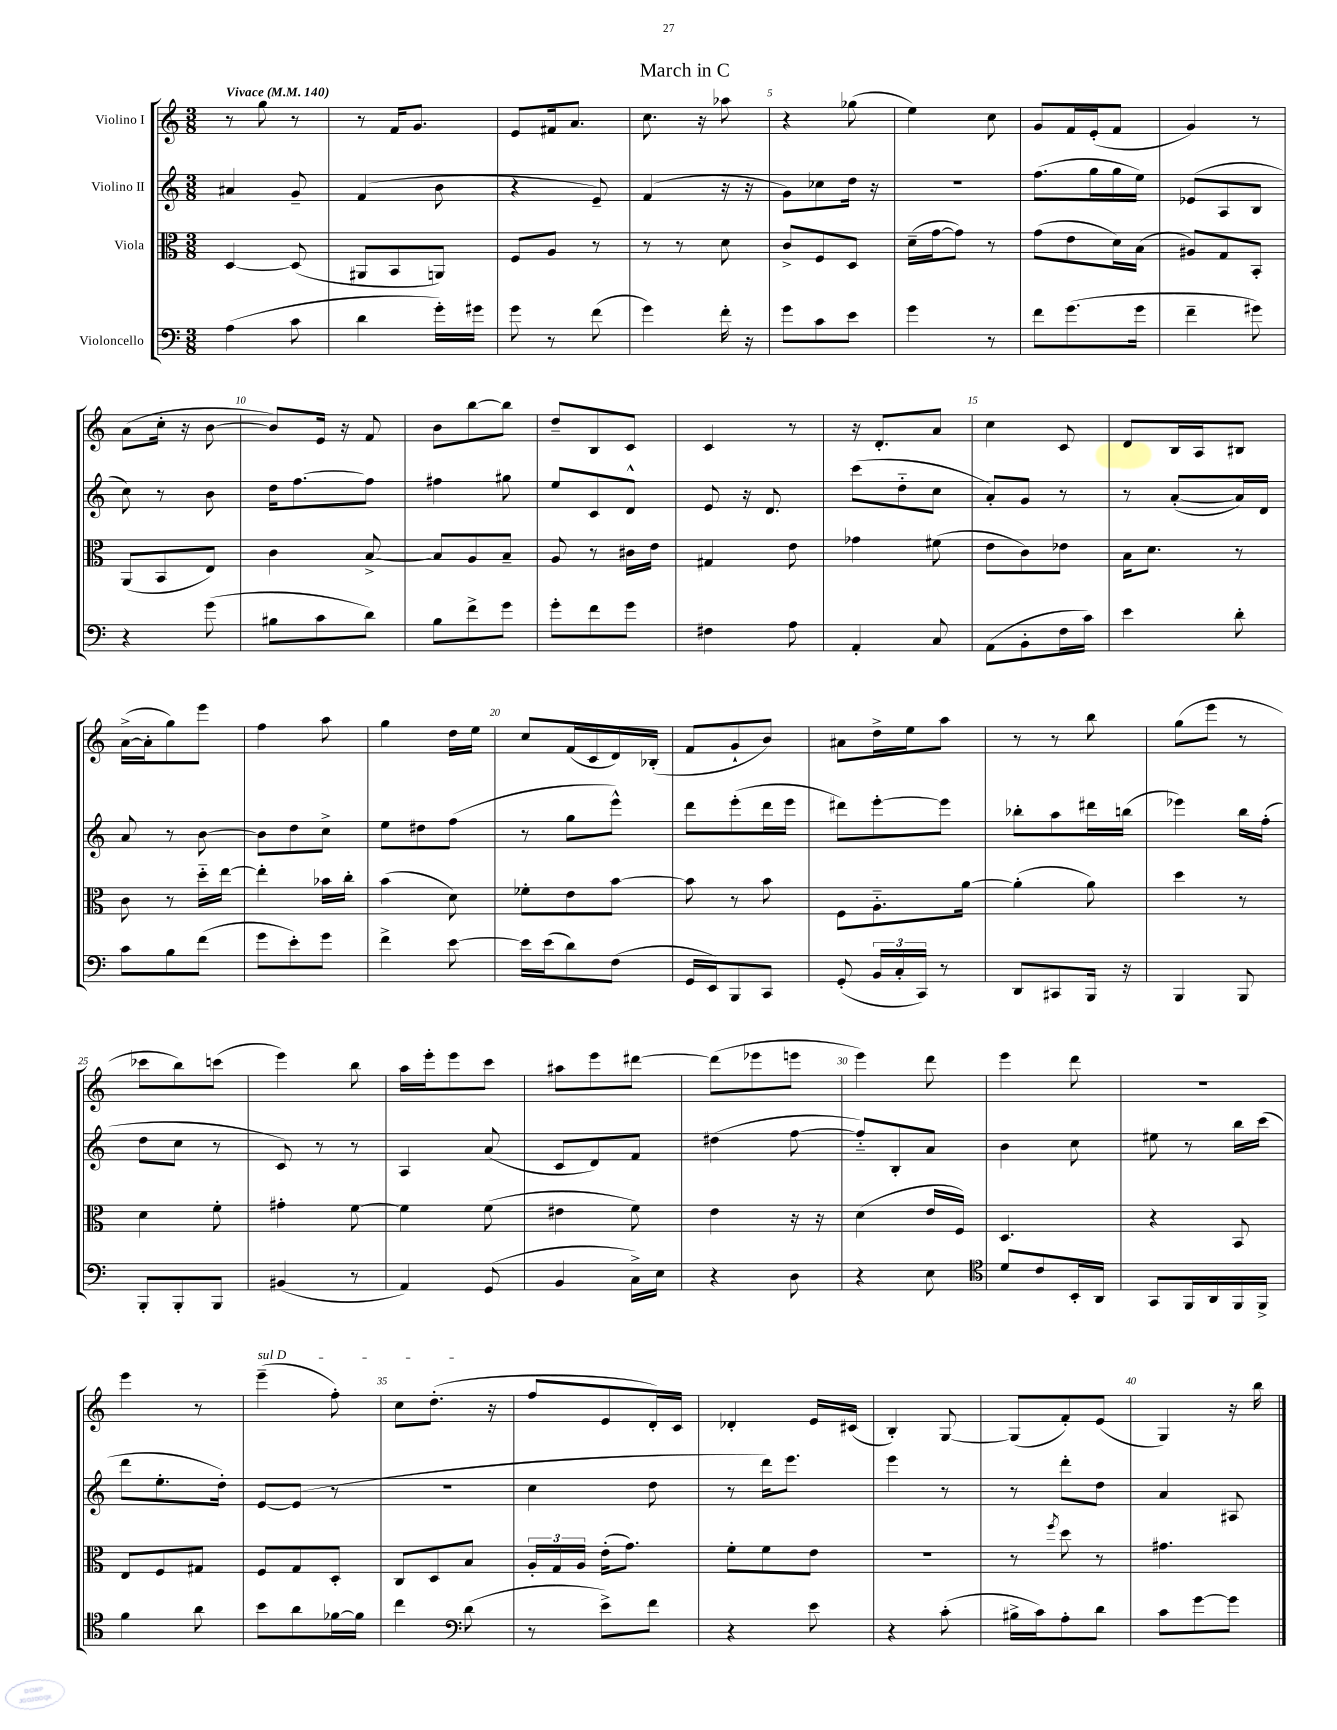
\header { title = "March in C" }
<<
\new StaffGroup <<
\new Staff = "s0" \with { instrumentName = "Violino I" } {
    \clef treble \key c \major \numericTimeSignature \time 3/8 \tempo "Vivace" 4 = 140
    \autoBeamOff r8 g''8 r8 |
    r8 f'16[ g'8.] |
    e'8[ fis'16 a'8.] |
    c''8. r16 aes''8 |
    r4 ges''8( |
    e''4) c''8 |
    g'8[ f'16 e'16-.( f'8] |
    g'4) r8 |
    a'8[( c''16]-. r16 b'8~ |
    b'8[) e'16] r16 f'8 |
    b'8[ b''8~ b''8] |
    d''8[-- b8 c'8] |
    c'4 r8 |
    r16 d'8.[-. a'8] |
    c''4 c'8 |
    d'8[ b16 a16 bis8] |
    a'16[~->( a'16-. g''8) e'''8] |
    f''4 a''8 |
    g''4 d''16[ e''16] |
    c''8[ f'16( c'16 d'16) bes16]-.( |
    f'8[ g'8-! b'8]) |
    ais'8[ d''16-> e''16 a''8] |
    r8 r8 b''8 |
    g''8[( e'''8] r8 |
    ces'''8[ b''8) c'''8]( |
    e'''4) b''8 |
    a''16[ e'''16-. e'''8 c'''8] |
    ais''8[ e'''8 dis'''8]~ |
    dis'''8[( ees'''8 e'''8] |
    e'''4) d'''8 |
    e'''4 d'''8 |
    r4. |
    e'''4 r8 |
    \once \override TextSpanner.bound-details.left.text = \markup { \italic "sul D" } e'''4--\startTextSpan( f''8-.) |
    c''8[ d''8.]-.\stopTextSpan( r16 |
    f''8[ e'8 d'16-.) c'16] |
    des'4-. e'16[ cis'16]( |
    b4-.) g8~ |
    g8[( f'8-.) e'8]( |
    g4) r16 b''16 \bar "|." |
}
\new Staff = "s1" \with { instrumentName = "Violino II" } {
    \clef treble \key c \major \numericTimeSignature \time 3/8
    \autoBeamOff ais'4 g'8-- |
    f'4( b'8 |
    r4 e'8--) |
    f'4( r16 r16 |
    g'8[) ces''8 d''16] r16 |
    R4. |
    f''8.[( g''16 g''16 e''16]) |
    ees'8[( a8 b8] |
    c''8) r8 b'8 |
    d''16[ f''8.~ f''8] |
    fis''4 gis''8 |
    e''8[ c'8 d'8]-^ |
    e'8 r16 d'8. |
    c'''8[( d''8-_ c''8] |
    a'8[-.) g'8] r8 |
    r8 a'8[~-.( a'16) d'16] |
    a'8 r8 b'8~ |
    b'8[ d''8 c''8]-> |
    e''8[ dis''8 f''8]( |
    r8 g''8[ e'''8]-^) |
    d'''8[ e'''8-.( d'''16 e'''16] |
    dis'''8[) e'''8~-. e'''8] |
    bes''8[-. a''8 dis'''16 b''16]( |
    ees'''4) b''16[ f''16]-.( |
    d''8[ c''8] r8 |
    c'8) r8 r8 |
    a4 a'8( |
    c'8[ d'8) f'8] |
    dis''4( f''8~ |
    f''8[-_) b8-. a'8] |
    b'4 c''8 |
    eis''8 r8 b''16[ c'''16]( |
    d'''8[ e''8.-. d''16]-.) |
    e'8[~ e'8]( r8 |
    R4. |
    c''4 d''8 |
    r8 d'''16[) e'''8.] |
    e'''4 r8 |
    r8 d'''8[-. d''8] |
    a'4 ais8 \bar "|." |
}
\new Staff = "s2" \with { instrumentName = "Viola" } {
    \clef alto \key c \major \numericTimeSignature \time 3/8
    \autoBeamOff d4~ d8( |
    ais,8[ b,8 a,8]) |
    f8[ a8] r8 |
    r8 r8 d'8 |
    c'8[-> f8 d8] |
    d'16[--( g'16~ g'8]) r8 |
    g'8[( e'8 d'16) b16]( |
    ais8[) g8 b,8]-. |
    a,8[( b,8 e8]) |
    c'4 b8~-> |
    b8[ a8 b8]-- |
    a8 r8 cis'16[ e'16] |
    gis4 e'8 |
    ges'4 fis'8( |
    e'8[ c'8) ees'8] |
    b16[ d'8.] r8 |
    c'8 r8 d''16[-_ e''16]~ |
    e''4-. bes'16[ c''16]-. |
    b'4( d'8) |
    fes'8[-. e'8 b'8]~ |
    b'8 r8 b'8 |
    f8[ a8.-_ a'16]~ |
    a'4-.( a'8) |
    d''4 r8 |
    d'4 f'8-. |
    gis'4-. f'8~ |
    f'4 f'8( |
    eis'4 f'8) |
    e'4 r16 r16 |
    d'4( e'16[ f16]) |
    d4. |
    r4 b,8 |
    e8[ f8 gis8] |
    f8[ g8 d8]-. |
    c8[ d8 b8] |
    \tuplet 3/2 { a16[-. g16 a16] } e'16[-.( g'8.]) |
    f'8[-. f'8 e'8] |
    r4. |
    r8 \acciaccatura { f''8 } d''8 r8 |
    gis'4. \bar "|." |
}
\new Staff = "s3" \with { instrumentName = "Violoncello" } {
    \clef bass \key c \major \numericTimeSignature \time 3/8
    \autoBeamOff a4( c'8 |
    d'4 g'16[-.) gis'16] |
    g'8 r8 f'8( |
    g'4) f'16-. r16 |
    g'8[ c'8 e'8] |
    g'4 r8 |
    f'8[ g'8.( g'16] |
    f'4-- gis'8) |
    r4 g'8( |
    bis8[ c'8 d'8]) |
    b8[ f'8-> g'8] |
    g'8[-. f'8 g'8] |
    fis4 a8 |
    a,4-. c8 |
    a,8[( b,8-. f16 c'16]) |
    e'4 d'8-. |
    c'8[ b8 f'8]( |
    g'8[ e'8-.) g'8] |
    f'4-> e'8~ |
    e'16[ e'16( d'8) f8]( |
    g,16[ e,16) b,,8 c,8] |
    g,8-.( \tuplet 3/2 { b,16[ c16-. c,16]) } r8 |
    d,8[ cis,8 b,,16] r16 |
    b,,4 b,,8 |
    b,,8[-. b,,8-. b,,8] |
    bis,4( r8 |
    a,4) g,8( |
    b,4 c16[->) e16] |
    r4 d8 |
    r4 e8 |
    \clef tenor d'8[ c'8 b,16-. a,16] |
    g,8[ f,16 a,16 f,16 f,16]-> |
    f'4 a'8 |
    b'8[ a'8 fes'16~ fes'16] |
    c''4 \clef bass d'8( |
    r8 e'8[->) f'8] |
    r4 e'8 |
    r4 c'8-.( |
    bis16[-> c'16) a8-. d'8] |
    c'8[ g'8~ g'8] \bar "|." |
}
>>
>>
\layout { \context { \Score \override BarNumber.break-visibility = ##(#f #t #t) barNumberVisibility = #(every-nth-bar-number-visible 5) } }
